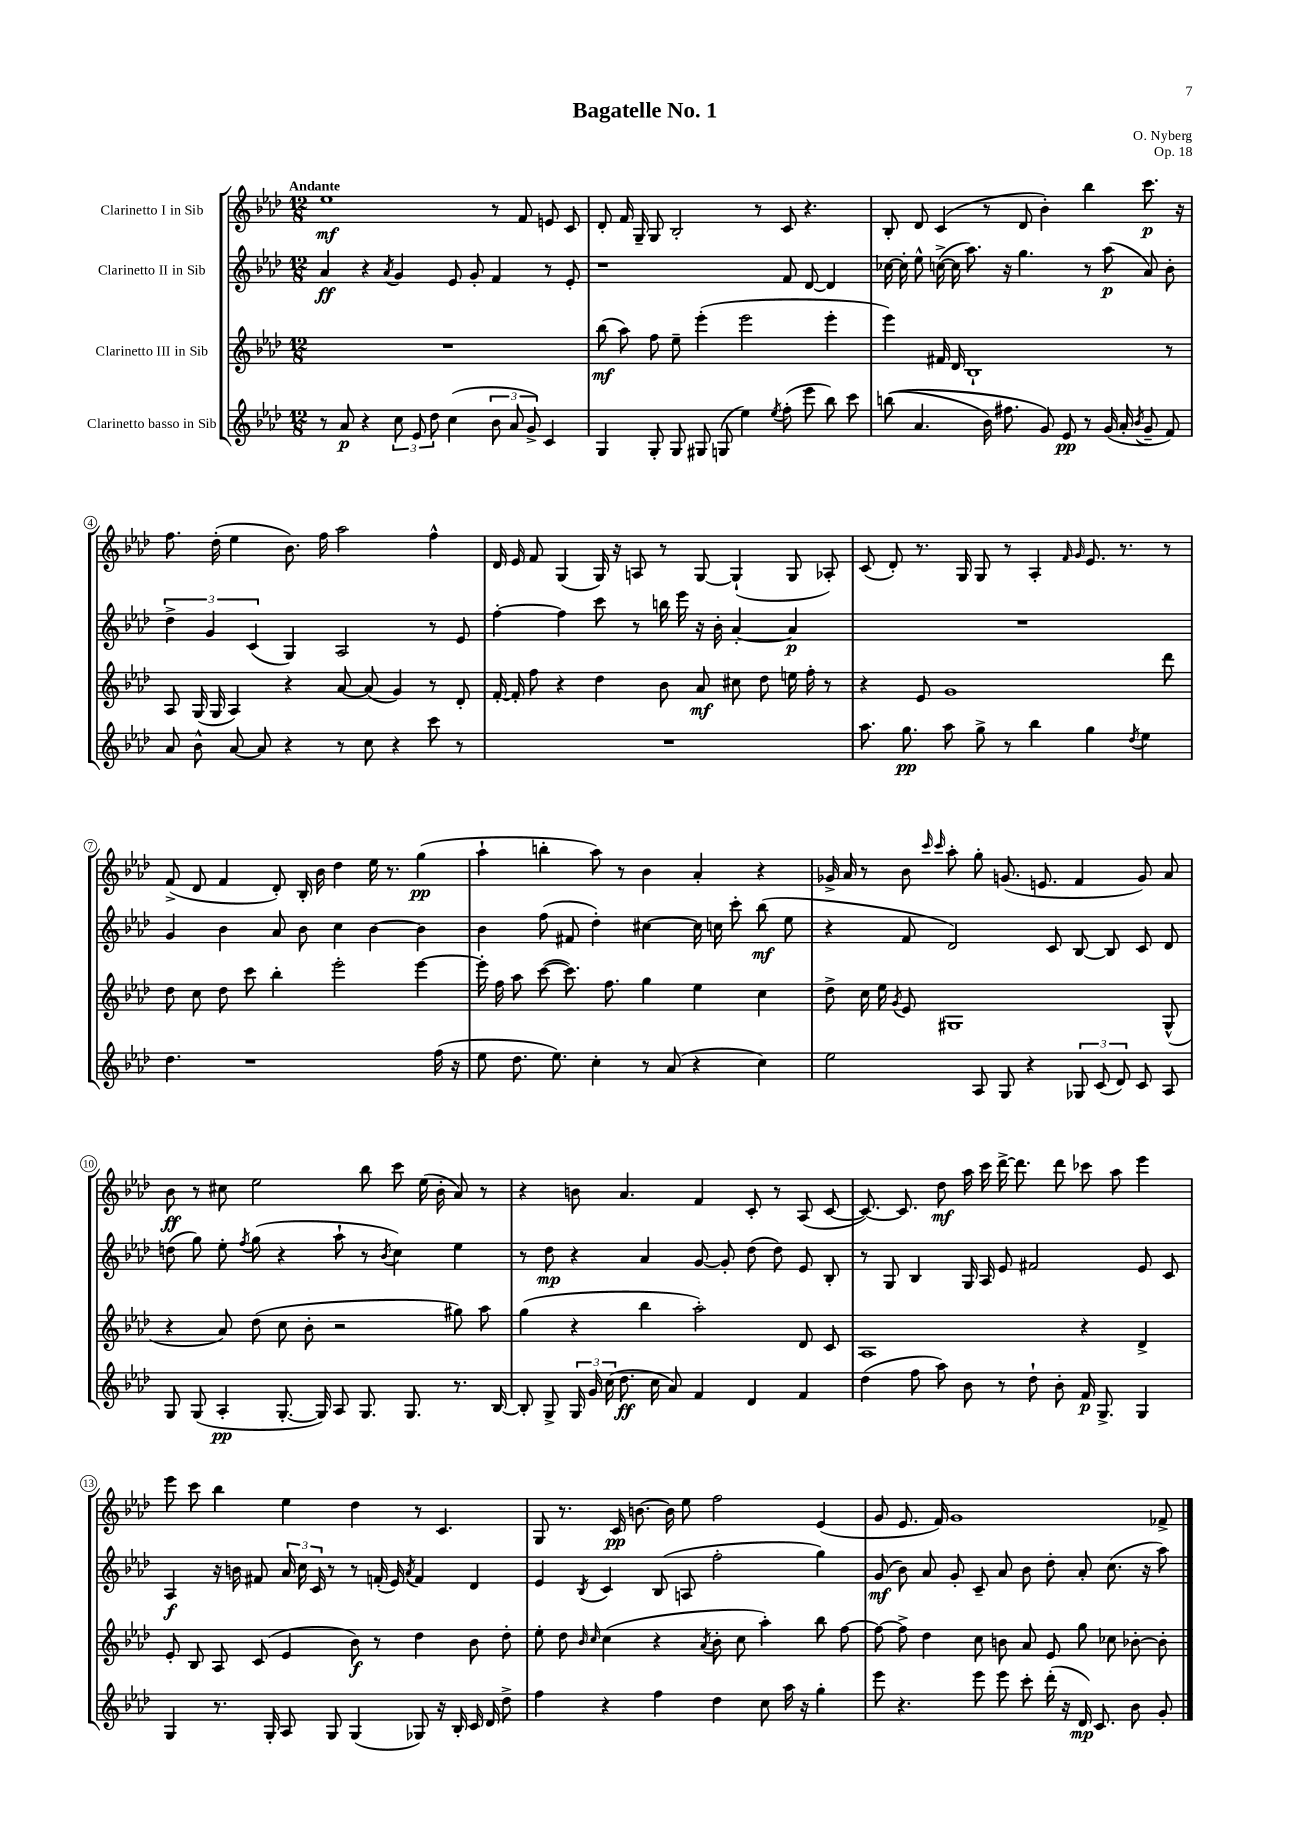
\header { title = "Bagatelle No. 1" composer = "O. Nyberg" opus = "Op. 18" }
<<
\new StaffGroup <<
\new Staff = "s0" \with { instrumentName = "Clarinetto I in Sib" } {
    \clef treble \key aes \major \numericTimeSignature \time 12/8 \tempo "Andante"
    \autoBeamOff ees''1\mf r8 f'8 e'8 c'8 |
    des'8-. f'16 g16-- g8 bes2-. r8 c'8 r4. |
    bes8-. des'8 c'4( r8 des'8 bes'4-.) bes''4 c'''8.\p r16 |
    f''8. des''16-.( ees''4 bes'8.) f''16 aes''2 f''4-^ |
    des'16 ees'16 f'8 g4( g16) r16 a8 r8 g8~ g4-!( g8 aes8-.) |
    c'8( des'8-.) r8. g16 g8 r8 aes4-. \grace { f'16 g'16 } ees'8. r8. r8 |
    f'8->( des'8 f'4 des'8-.) bes16-. bes'16 des''4 ees''16 r8. g''4\pp( |
    aes''4-! b''4-. aes''8) r8 bes'4 aes'4-. r4 |
    ges'16-> aes'16 r8 bes'8 \grace { c'''16 c'''16 } aes''8-. g''8-. g'8.( e'8. f'4 g'8) aes'8 |
    bes'8\ff r8 cis''8 ees''2 bes''8 c'''8 ees''16( bes'16-. aes'8) r8 |
    r4 b'8 aes'4. f'4 c'8-. r8 aes8( c'8~ |
    c'8.~) c'8. des''8\mf aes''16 c'''16 des'''16~-> des'''8. des'''8 ces'''8 aes''8 ees'''4 |
    ees'''8 c'''8 bes''4 ees''4 des''4 r8 c'4. |
    g8 r8. c'16\pp b'8.~ b'16 ees''8 f''2 ees'4( |
    g'8 ees'8. f'16) g'1 fes'8-> \bar "|." |
}
\new Staff = "s1" \with { instrumentName = "Clarinetto II in Sib" } {
    \clef treble \key aes \major \numericTimeSignature \time 12/8
    \autoBeamOff aes'4\ff r4 \acciaccatura { aes'8 } g'4 ees'8 g'8-. f'4 r8 ees'8-. |
    r1 f'8 des'8~ des'4 |
    ces''16~ ces''16-. ees''8-^ c''16~->( c''16 aes''8.) r16 g''4. r8 aes''8\p( aes'8) bes'8-. |
    \tuplet 3/2 { des''4-> g'4 c'4( } g4) aes2 r8 ees'8 |
    f''4~-. f''4 c'''8 r8 b''16 ees'''16 r16 bes'16-. aes'4~-. aes'4\p |
    R1. |
    g'4 bes'4 aes'8 bes'8 c''4 bes'4~ bes'4 |
    bes'4 f''8( fis'8 des''4-.) cis''4~ cis''16 c''16 c'''8-. bes''8\mf( ees''8 |
    r4 f'8 des'2) c'8 bes8~ bes8 c'8 des'8 |
    d''8( g''8) ees''8-. \acciaccatura { f''8 } g''8( r4 aes''8-! r8 \acciaccatura { bes'8 } c''4) ees''4 |
    r8 des''8\mp r4 aes'4 g'8~ g'8-. des''8( des''8) ees'8 bes8-. |
    r8 g8 bes4 g16 aes16 ees'8 fis'2 ees'8 c'8 |
    aes4\f r16 b'16 fis'8 \tuplet 3/2 { aes'16 c''16 c'16 } r8 r8 f'16-.( ees'16) \acciaccatura { aes'8 } f'4 des'4 |
    ees'4 \acciaccatura { bes8 } c'4 bes8( a8 f''2-. g''4) |
    g'8\mf( bes'8) aes'8 g'8-. c'8-- aes'8 bes'8 des''8-. aes'8-. c''8.( r16 aes''8) \bar "|." |
}
\new Staff = "s2" \with { instrumentName = "Clarinetto III in Sib" } {
    \clef treble \key aes \major \numericTimeSignature \time 12/8
    \autoBeamOff R1. |
    bes''8\mf( aes''8) f''8 ees''8-- ees'''4-.( ees'''2 ees'''4-. |
    ees'''4) fis'16 des'16 bes1-! r8 |
    aes8 g16( g16 aes4) r4 aes'8~ aes'8( g'4) r8 des'8-. |
    f'16~-. f'16-. f''8 r4 des''4 bes'8 aes'8\mf cis''8 des''8 e''16 f''16-. r8 |
    r4 ees'8 g'1 des'''8 |
    des''8 c''8 des''8 c'''8 bes''4-. ees'''2-. ees'''4~ |
    ees'''16-. f''16 aes''8 c'''8~( c'''8.) f''8. g''4 ees''4 c''4 |
    des''8-> c''16 ees''16 \acciaccatura { g'8 } ees'8 gis1 gis8-^( |
    r4 aes'8) des''8( c''8 bes'8-. r2 gis''8) aes''8 |
    g''4( r4 bes''4 aes''2-.) des'8 c'8 |
    aes1 r4 des'4-> |
    ees'8-. bes8 aes8 c'8( ees'4 bes'8\f) r8 des''4 bes'8 des''8-. |
    ees''8-. des''8 \grace { bes'16 c''16 } c''4( r4 \acciaccatura { aes'8 } bes'8-. c''8 aes''4-.) bes''8 f''8~ |
    f''8~ f''8-> des''4 c''8 b'8 aes'8 ees'8 g''8 ces''8 bes'8~-. bes'8-. \bar "|." |
}
\new Staff = "s3" \with { instrumentName = "Clarinetto basso in Sib" } {
    \clef treble \key aes \major \numericTimeSignature \time 12/8
    \autoBeamOff r8 aes'8\p r4 \tuplet 3/2 { c''8 ees'8 des''8 } c''4( \tuplet 3/2 { bes'8 aes'8 g'8->) } c'4 |
    g4 g8-. g8 gis8 g8( ees''4) \acciaccatura { ees''8 } f''8-.( ees'''8 bes''8) c'''8 |
    b''8(\( aes'4. bes'16) fis''8. g'8\) ees'8\pp r8 g'16( aes'16-. \acciaccatura { bes'8 } g'8-- f'8) |
    aes'8 bes'8-^ aes'8~ aes'8 r4 r8 c''8 r4 c'''8 r8 |
    R1. |
    aes''8. g''8.\pp aes''8 g''8-> r8 bes''4 g''4 \acciaccatura { des''8 } ees''4 |
    des''4. r1 f''16( r16 |
    ees''8 des''8. ees''8.) c''4-. r8 aes'8( r4 c''4) |
    ees''2 aes8 g8 r4 \tuplet 3/2 { ges8 c'8( des'8) } c'8 aes8 |
    g8 g8( aes4-.\pp g8.~-. g16) aes8 g8. g8. r8. bes16~ |
    bes8-. g8-> \tuplet 3/2 { g16 g'16 c''16( } des''8.\ff c''16 aes'8) f'4 des'4 f'4 |
    des''4( f''8 aes''8) bes'8 r8 des''8-! bes'8-. f'16\p g8.-> g4 |
    g4 r8. g16-. aes8 g8 g4( ges8) r16 bes16-. c'16 des'16 des''8-> |
    f''4 r4 f''4 des''4 c''8 aes''16 r16 g''4-. |
    ees'''8 r4. ees'''8 ees'''8 c'''8-. des'''16-.( r16 des'16\mp) c'8. bes'8 g'8-. \bar "|." |
}
>>
>>
\layout { \context { \Score \override BarNumber.stencil = #(make-stencil-circler 0.1 0.3 ly:text-interface::print) } }
